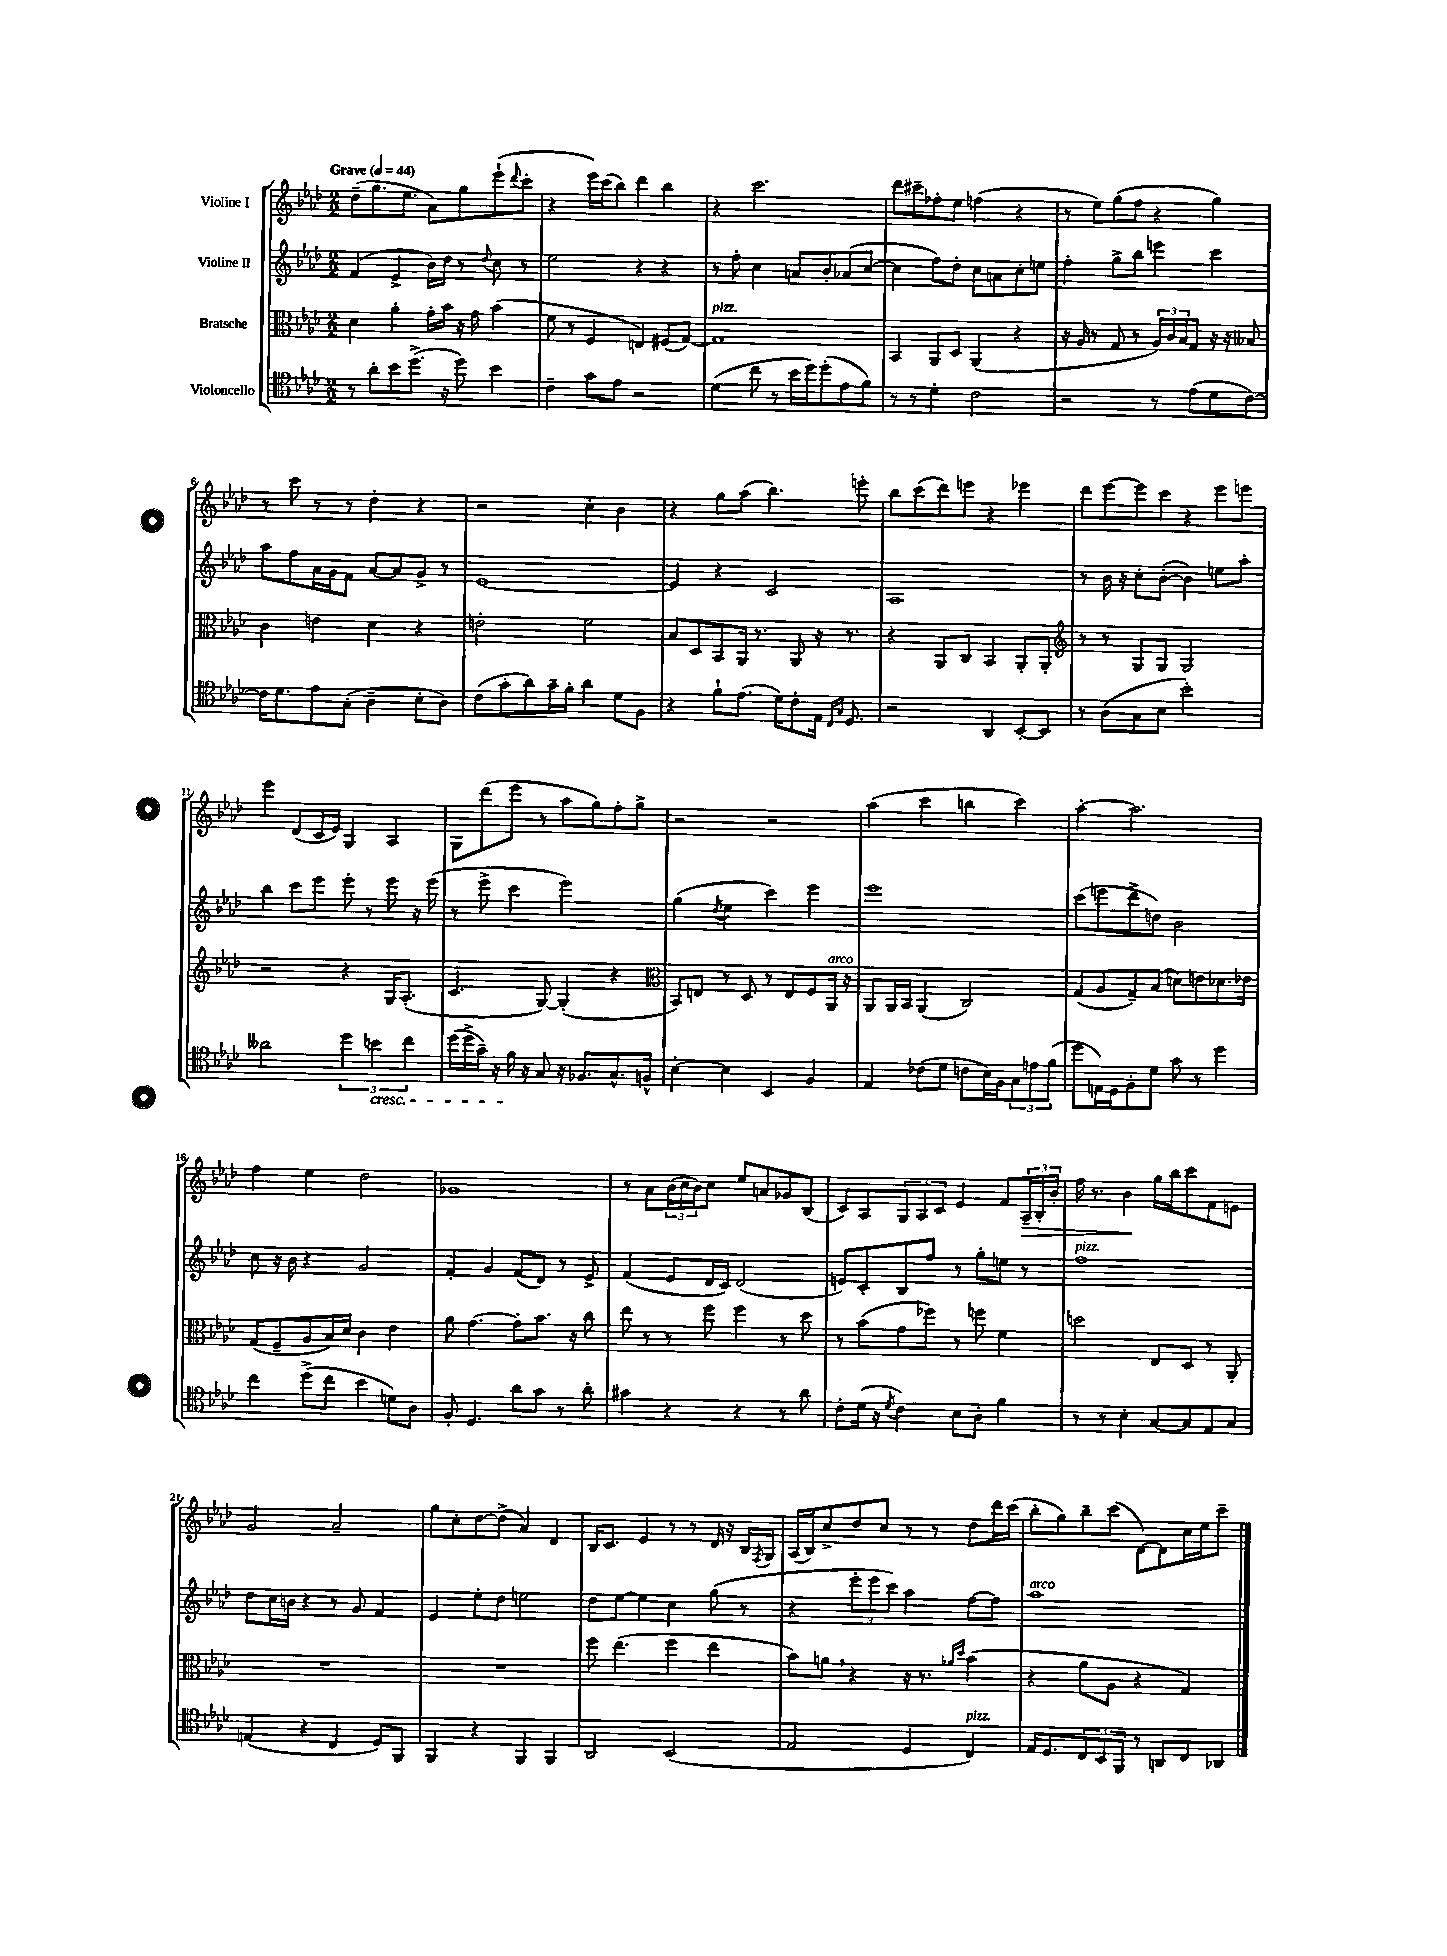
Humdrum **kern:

**kern	**kern	**kern	**kern	**dynam
*part4	*part3	*part2	*part1	*part1
*staff4	*staff3	*staff2	*staff1	*staff1
*I"Violoncello	*I"Bratsche	*I"Violine II	*I"Violine I	*
*clefC4	*clefC3	*clefG2	*clefG2	*
*k[b-e-a-d-]	*k[b-e-a-d-]	*k[b-e-a-d-]	*k[b-e-a-d-]	*
*M2/2	*M2/2	*M2/2	*M2/2	*
*MM44	*MM44	*MM44	*MM44	*
=1	=1	=1	=1	=1
!	!	!	!LO:TX:a:B:t=Grave	!
8r	4d-\	(4f/	(8dd-~\L	.
8a-'\L	.	.	8.gg\	.
8b-\	4a-'\	4e-^/	.	.
.	.	.	8.ee-\J	.
(8.dd-^\J	.	.	.	.
.	16g'\LL	16b-\LL)	8a-\L)	.
16r	16b-\JJ	16dd-\JJ	.	.
8dd-\)	16r	8r	8gg\	.
.	16g\	.	.	.
.	.	8qqdd-/	.	.
4b-\	(4b-\	8cc\	(8eee-`\	.
.	.	.	8qqddd-/	.
.	.	8r	8ccc'\J	.
=2	=2	=2	=2	=2
4c~\	8f\	2ee-\	4r	.
.	8r	.	.	.
8g\L	4F/	.	16eee-\LL)	.
.	.	.	(16ccc\J	.
8e-\J	.	.	8bb-\J)	.
2r	4En/)	4r	4ddd-\	.
.	(8F#X/L	4r	4bb-\	.
.	[8G/J)	.	.	.
=3	=3	=3	=3	=3
!	!LO:TX:a:i:t=pizz.	!	!	!
(4d-\	1G]	8r	4r	.
.	.	8ff'\	.	.
8cc\	.	4cc\	2.ccc\	.
8r	.	.	.	.
16b-\LL	.	8an/L	.	.
16dd-\J)	.	.	.	.
(8dd-'\	.	8b-'/	.	.
8e-\	.	(8a-X/	.	.
8f\J)	.	[8cc/J	.	.
=4	=4	=4	=4	=4
8r	4BB-/	4cc\]	8ddd-\L	.
8r	.	.	8ccc#X~\	.
4d-'\	8AA-/L	8ff\L)	8ff-X'\	.
.	8D-/J	8dd-'\J	8ee-\J	.
2c\	(4AA-/	8cc\L	(4ffn\	.
.	.	8an\	.	.
.	4r	8cc'\	4r	.
.	.	8een\J	.	.
=5	=5	=5	=5	=5
2r	16r	4ff'\	8r	.
.	16A-/	.	.	.
.	8r	.	8ee-\L)	.
.	8G/	8gg^\L	(8gg\	.
.	8r	8bb-\J	8ff\J	.
8r	24A-/LL)	4eeen\	4r	.
.	24c/	.	.	.
.	24B-/J	.	.	.
(8e-\L	8G/J	.	.	.
8d-\	16r	4ccc\	4gg\)	.
.	16r	.	.	.
[8c\J)	8B--X/	.	.	.
!!LO:LB:g=z
=6	=6	=6	=6	=6
16c\KL]	4c\	8aa-\L	8r	.
8.d-\	.	.	.	.
.	.	8ff\	8ccc\	.
8e-\	4en\	16a-\L	8r	.
.	.	16g\J	.	.
(8G'\J	.	8f\J	8r	.
4A-~\	4d-\	[8a-/L	4dd-'\	.
.	.	8a-/]	.	.
8B-'\L	4r	8g^/J	4r	.
8A-\J)	.	8r	.	.
=7	=7	=7	=7	=7
(8c\L	2en'\	[1e-	2r	.
8g'\	.	.	.	.
8a-\)	.	.	.	.
16g~\L	.	.	.	.
16f'\JJ	.	.	.	.
4a-\	2f\	.	4cc'\	.
8d-\L	.	.	4b-\	.
8F\J	.	.	.	.
=8	=8	=8	=8	=8
4r	8B-/L	4e-/]	4r	.
.	8D-/	.	.	.
8f`\L	8BB-/	4r	8gg\L	.
(8.e-\J	16AA-/Jk	.	(8aa-\J	.
.	8.r	.	.	.
.	.	2c/	4.bb-\)	.
16d-\KL)	.	.	.	.
8c'\	8AA-/	.	.	.
16E-\Jk	16r	.	.	.
16qqC/LL	.	.	.	.
16qqG/JJ	.	.	.	.
8.D-/	8.r	.	.	.
.	.	.	8eeen'\	.
=9	=9	=9	=9	=9
2r	4r	1A-	8bb-\L	.
.	.	.	(8ccc\	.
.	8AA-/L	.	8ddd-\)	.
.	8C/J	.	8eeen\J	.
4AA-/	4BB-/	.	4r	.
[8BB-'/L	8AA-'/L	.	4eee-X\	.
8BB-/J]	8AA-'/J	.	.	.
=10	=10	=10	=10	=10
*	*clefG2	*	*	*
8r	8r	8r	8ddd-\L	.
(8A-\L	8r	16b-\	[8eee-\	.
.	.	16r	.	.
8G\	8G/L	8cc'\L	8eee-\]	.
8B-\J	8G/J	([8b-'\J	8ccc\J	.
2b-'\)	2G/	4b-\])	4r	.
.	.	8een\L	8eee-\L	.
.	.	8aa-'\J	8eeen\J	.
!!LO:LB:g=z
=11	=11	=11	=11	=11
2a--X\	2r	4bb-\	4eee-\	.
.	.	8ccc\L	(8d-/L	.
.	.	8eee-\J	16c/L	.
.	.	.	16e-/JJ)	.
6dd-\	4r	8eee-'\	4G/	.
.	.	8r	.	.
!LO:TX:b:i:t=cresc.	!	!	!	!
6bn\	.	.	.	.
.	16G/KL	8eee-\	4A-/	.
.	(8.A-'/J	.	.	.
6cc\	.	.	.	.
.	.	16r	.	.
.	.	(16eee-\	.	.
=12	=12	=12	=12	=12
(16dd-\LL	4.c/	8r	8G\L	.
16dd-^\	.	.	.	.
16g~\JJ)	.	8eee-^\	(8ddd-\	.
16r	.	.	.	.
16f\	.	4ccc\	8eee-\J	.
16r	.	.	.	.
8G/	[8G/)	.	8r	.
16r	(4G'/]	2eee-\)	8aa-\L	.
8.F-X/L	.	.	.	.
.	.	.	8gg\)	.
8.G^^/	4r	.	8ff'\	.
.	.	.	8gg^\J	.
16Fn^^/Jk	.	.	.	.
=13	=13	=13	=13	=13
*	*clefC3	*	*	*
[4B-'\	8BB-/L)	(4gg\	2r	.
.	8En/J	.	.	.
.	.	8qdd-/	.	.
4B-\]	8r	4ee-\	.	.
.	8D-/	.	.	.
4BB-/	8r	4ccc\)	2r	.
.	8E/L	.	.	.
4F/	8F/	4eee-\	.	.
!	!LO:TX:a:i:t=arco	!	!	!
.	16AA-/Jk	.	.	.
.	16r	.	.	.
=14	=14	=14	=14	=14
4E-/	8AA-/L	1eee-	(4aa-\	.
.	16AA-/L	.	.	.
.	16BB-/JJ	.	.	.
(8c-X\L	(4AA-/	.	4ccc\	.
8d-\J	.	.	.	.
8cn\L	2C/)	.	4bbn\	.
16B-\L)	.	.	.	.
16F\J	.	.	.	.
12G\	.	.	4ccc\)	.
12en\	.	.	.	.
(12f\J	.	.	.	.
=15	=15	=15	=15	=15
8dd-\L	(8G/L	(8ccc\L	[4aa-'\	.
16En\L)	8A-/	8eeen\	.	.
16D-\J	.	.	.	.
8F'\	8G~/)	8ddd-^\	2.aa-\]	.
8d-\J	(8B-/J	8ddn\J)	.	.
8g\	8dn\L)	2b-\	.	.
8r	8en\	.	.	.
4dd-\	8.d-X\	.	.	.
.	16e-X\Jk	.	.	.
!!LO:LB:g=z
=16	=16	=16	=16	=16
4cc\	(8G/L	8cc\	4ff\	.
.	8F~/	16r	.	.
.	.	16b-\	.	.
(8dd-^\L	8A-/	4r	4ee-\	.
8cc\J	16B-/L)	.	.	.
.	16d-/JJ	.	.	.
4b-\	4c\	2g/	2dd-\	.
8dn\L)	4e-\	.	.	.
8A-\J	.	.	.	.
=17	=17	=17	=17	=17
8F'/	8a-\	4f'/	1g-X	.
4.D-/	[4.g\	.	.	.
.	.	4g/	.	.
8a-\L	8g'\L]	(8f/L	.	.
8g\J	8.b-\J	8d-/J)	.	.
8r	.	8r	.	.
.	16r	.	.	.
8a-'\	8cc\	8e-^/	.	.
=18	=18	=18	=18	=18
4g#X\	8ee-\	(4f/	8r	.
.	8r	.	8a-\L	.
4r	8r	8e-/L	(24b-\L	.
.	.	.	24cc\	.
.	.	.	24b-\J)	.
.	8ff\	16d-/L	8cc\J	.
.	.	16c/JJ)	.	.
4r	4ff\	(2d-/	8ee-/L	.
.	.	.	8an/	.
8r	8r	.	8g-X/	.
8a-\	8dd-\	.	(8B-/J	.
=19	=19	=19	=19	=19
8c'\L	8r	8en/L)	8c/L)	.
(16d-\Jk	(8b-\L	8c'/	8A-/	.
16r	.	.	.	.
8qd-/	.	.	.	.
4c\)	8g\	8B-/	12G/	.
.	.	.	12A-/	.
.	8ff-X\J)	8ff/J	.	.
.	.	.	12c/J	.
8B-\L	8r	8r	4e-/	.
8A-'\J	8ffn\	8gg'\L	.	.
4f\	4f\	8een\J	8f/L	.
!	!	!	!	!LO:HP:b
.	.	8r	24A-~/L	>
.	.	.	24B-'/	.
.	.	.	24b-'/JJ	.
=20	=20	=20	=20	=20
!	!	!LO:TX:a:i:t=pizz.	!	!
8r	2ddn\	1ff	16ff\	.
.	.	.	8.r	.
8r	.	.	.	.
4B-'\	.	.	4b-\	.
[8G/L	8E-/L	.	16gg\LL	]
.	.	.	16bb-\J	.
8G/]	8D-/J	.	8ccc\	.
8E-/	8r	.	8f\	.
8G/J	8AA-'/	.	8en\J	.
!!LO:LB:g=z
=21	=21	=21	=21	=21
(4En/	1r	8dd-\L	2g/	.
.	.	16cc\L	.	.
.	.	16bn\JJ	.	.
4r	.	4r	.	.
4C/	.	8r	2a-~/	.
.	.	8g/	.	.
8D-/L)	.	4f/	.	.
8FF/J	.	.	.	.
=22	=22	=22	=22	=22
4FF/	1r	4e-/	8gg\L	.
.	.	.	8cc'\	.
4r	.	8ee-'\L	[8dd-\	.
.	.	8dd-\J	(8dd-^\J]	.
4FF/	.	2een\	4a-/)	.
4FF/	.	.	4d-/	.
=23	=23	=23	=23	=23
2AA-/	8ff\	8dd-\L	16B-/KL	.
.	.	.	8.c/J	.
.	(4.ee-\	[8ee-\J	.	.
.	.	4ee-\]	4e-/	.
(2BB-/	4ff\	4cc\	8r	.
.	.	.	8r	.
.	4ee-\	(8gg\	16d-/	.
.	.	.	16r	.
.	.	8r	16B-/LL	.
.	.	.	8qF/	.
.	.	.	16G/JJ	.
=24	=24	=24	=24	=24
2E-/	8b-\L)	4r	(16A-/LL	.
.	.	.	16B-/J)	.
.	8an,\J	.	8cc^/	.
.	4r	12eee-'\L	8dd-/	.
.	.	12eee-\	.	.
.	.	.	8cc/J	.
.	.	12ccc\J)	.	.
4D-/	16r	4aa-\	8r	.
.	8.r	.	.	.
.	.	.	8r	.
.	16qqa-X/LL	.	.	.
.	16qqdd-/JJ	.	.	.
!LO:TX:a:i:t=pizz.	!	!	!	!
4C/)	(4b-\	[8ff\L	8dd-\L	.
.	.	8ff\J]	16ddd-\L	.
.	.	.	(16ccc\JJ	.
=25	=25	=25	=25	=25
!	!	!LO:TX:a:i:t=arco	!	!
16E-/KL	4r	1aa-	8bb-'\L	.
8.D-/	.	.	.	.
.	.	.	8gg\)	.
12C/	8a-\L	.	8bb-~\	.
12BB-/	.	.	.	.
.	8A-\J	.	(8ccc\J	.
12FF/J	.	.	.	.
8r	4r	.	[8d-\L)	.
8AAn/L	.	.	8d-\]	.
8C/	4G/)	.	16cc\L	.
.	.	.	16ee-\J	.
8AA-X/J	.	.	8ccc~\J	.
==	==	==	==	==
*-	*-	*-	*-	*-
